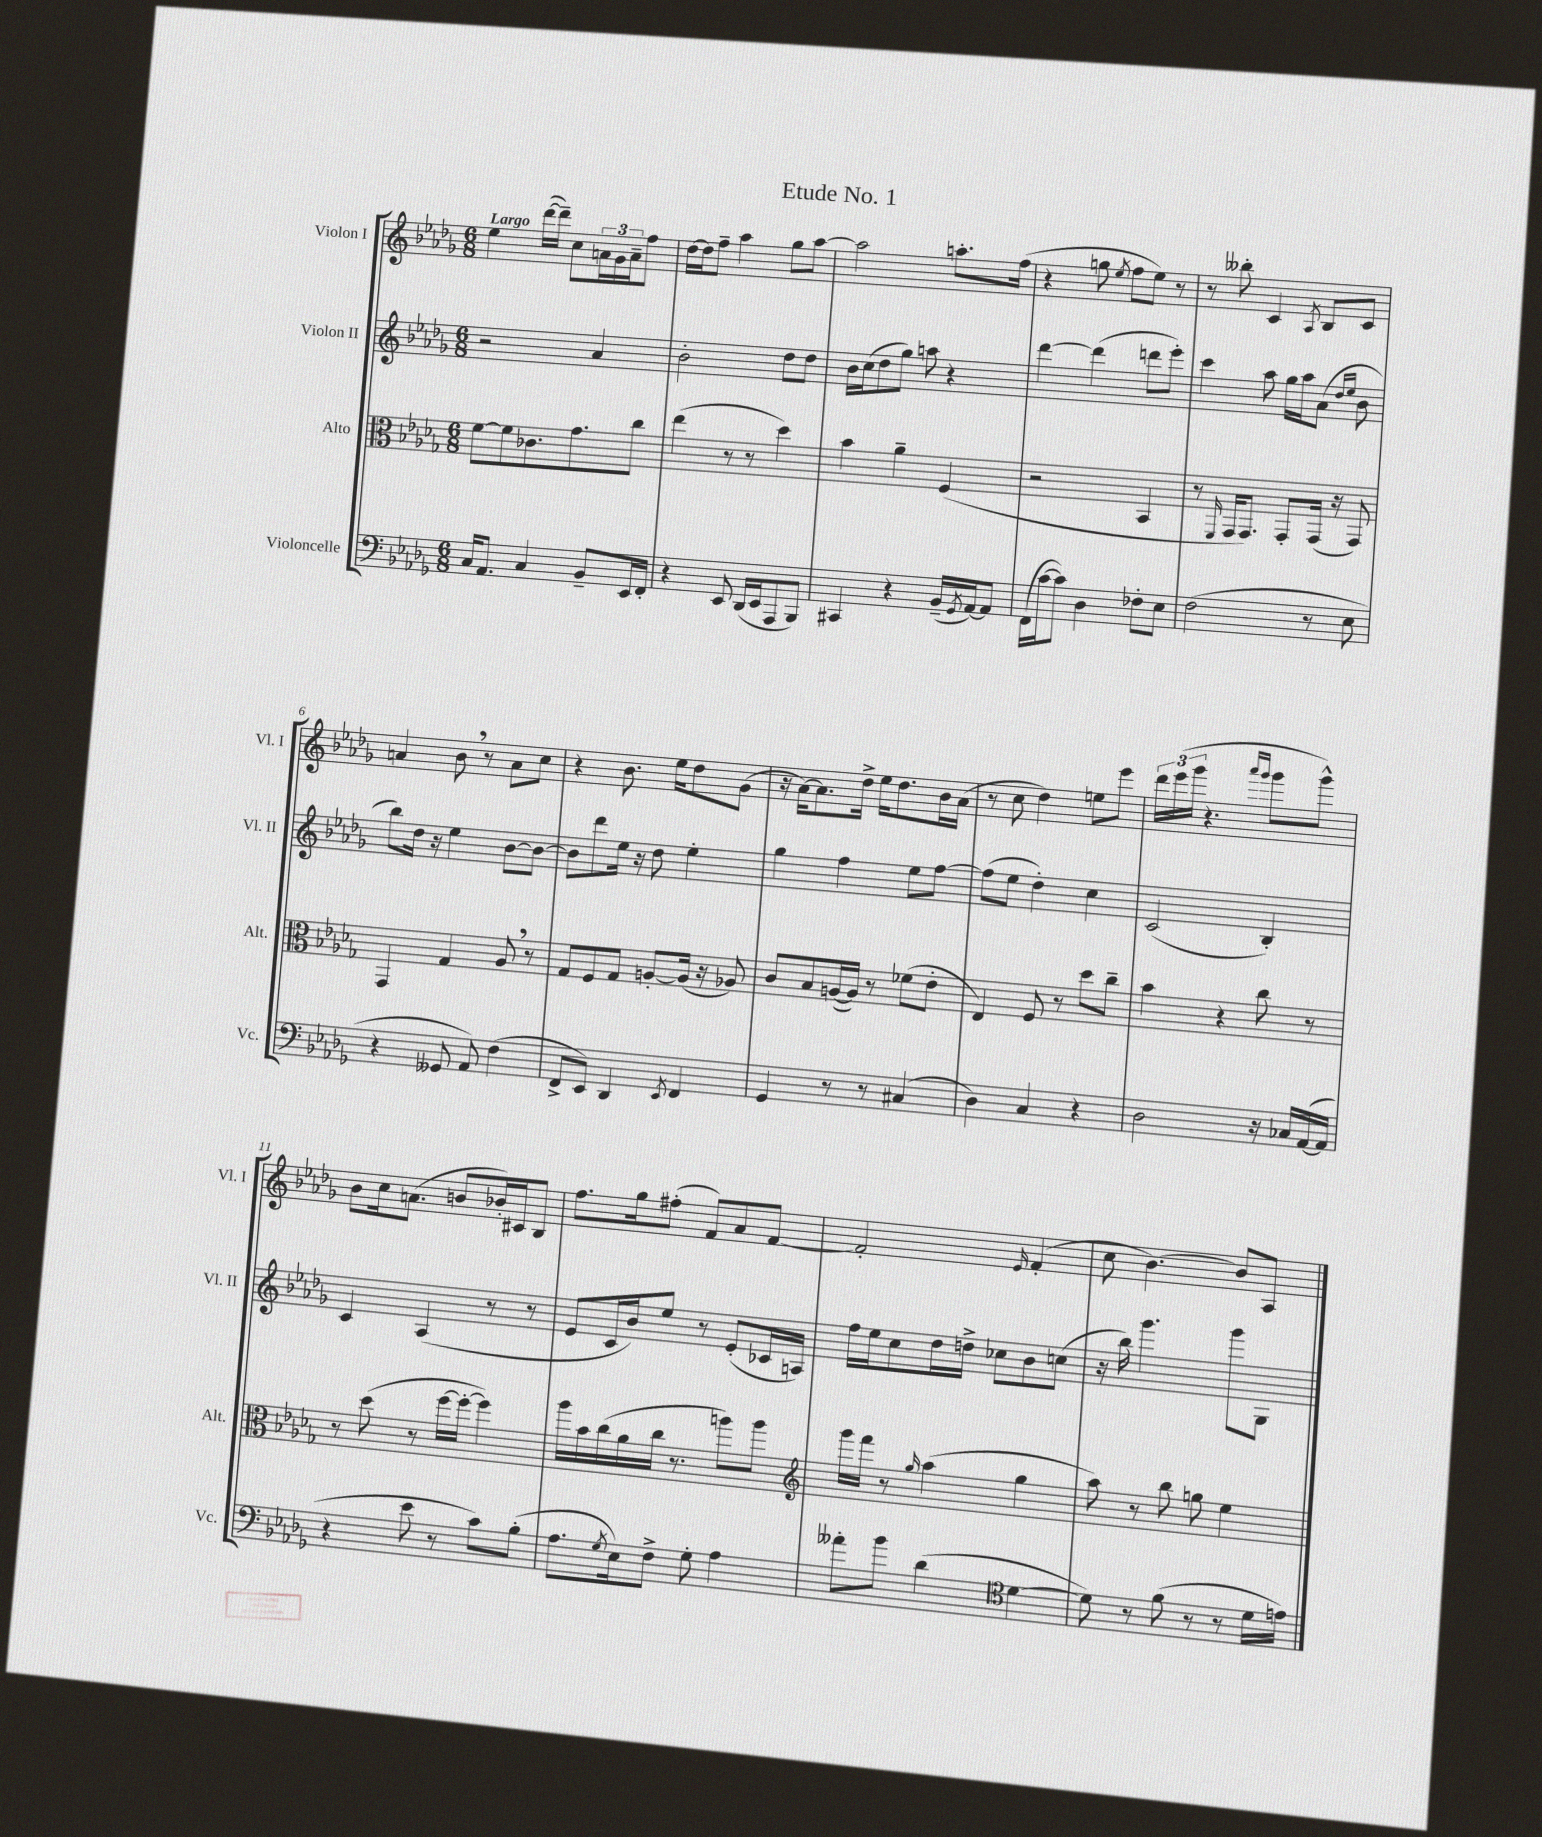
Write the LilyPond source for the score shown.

\header { title = "Etude No. 1" }
<<
\new StaffGroup <<
\new Staff = "s0" \with { instrumentName = "Violon I" shortInstrumentName = "Vl. I" } {
    \clef treble \key des \major \numericTimeSignature \time 6/8 \tempo "Largo"
    ees''4 des'''16~( des'''16--) c''8 \tuplet 3/2 { a'16 ges'16 a'16-- } f''8 |
    des''16~ des''16 f''8-- aes''4 ges''8 aes''8~ |
    aes''2 a''8.-. f''16( |
    r4 g''8 \acciaccatura { ees''8 } f''8 ees''8) r8 |
    r8 beses''8-. c'4 \acciaccatura { aes8 } bes8 c'8 |
    a'4 bes'8 \breathe r8 a'8 c''8 |
    r4 bes'8. ees''16 des''8 ges'8( |
    r16 aes'16~) aes'8. des''16-> ees''16 des''8. bes'16 aes'16( |
    r8 c''8 des''4) e''8 ees'''8 |
    \tuplet 3/2 { des'''16 ees'''16( ges'''16 } r4. \grace { aes'''16 ges'''16 } ges'''8 ges'''8-^) |
    bes'8 c''16 a'8.( b'8 bes'16-.) cis'16 bes8 |
    f''8. ges''16 fis''8-.( f'8) aes'8 f'8~ |
    f'2-. \grace { ees'16 } f'4-.( |
    c''8 bes'4.~) bes'8 aes8 \bar "|." |
}
\new Staff = "s1" \with { instrumentName = "Violon II" shortInstrumentName = "Vl. II" } {
    \clef treble \key des \major \numericTimeSignature \time 6/8
    r2 aes'4 |
    bes'2-. des''8 des''8 |
    bes'16 c''16( des''8 ges''8) a''8 r4 |
    des'''4~ des'''4( d'''8 ees'''8-.) |
    c'''4 aes''8 ges''16 aes''16 aes'8( \grace { des''16 ees''16 } bes'8 |
    bes''8) des''16 r16 ees''4 bes'8~ bes'8~ |
    bes'8 des'''8 ees''16 r16 des''8 ees''4-. |
    ges''4 f''4 ees''8 f''8~ |
    f''8( ees''8 des''4-.) c''4 |
    c'2( bes4-.) |
    c'4 aes4( r8 r8 |
    ees'8 c'16 bes'16) ees''8 r8 ees'8-.( ces'16 a16) |
    f''16 ees''16 c''8 des''16 d''16-> ces''8 bes'8 c''8( |
    r16 bes''16) ges'''4. ges'''8 ges8 \bar "|." |
}
\new Staff = "s2" \with { instrumentName = "Alto" shortInstrumentName = "Alt." } {
    \clef alto \key des \major \numericTimeSignature \time 6/8
    f'8~ f'8 ces'8. ges'8. c''8 |
    ees''4( r8 r8 des''4) |
    bes'4 aes'4-- f4( |
    r2 bes,4 |
    r8 \grace { f,16 } ges,16 ges,8.) ges,8-. ges,16( r16 ges,8) |
    ges,4 ges4 aes8 \breathe r8 |
    ges8 f8 ges8 a8~-. a16( r16 aes8) |
    c'8 bes8 a16~( a16) r8 fes'8( ees'8-. |
    ees4) f8 r8 des''8 c''8-- |
    bes'4 r4 c''8 r8 |
    r8 des''8( r8 f''16~ f''16~-. f''4) |
    aes''16 bes'16 c''16( aes'16 c''16 r8. a''8) a''8 |
    \clef treble ges'''16 f'''16 r8 \grace { ges''16 } aes''4( ges''4 |
    aes''8) r8 bes''8 g''8 ees''4 \bar "|." |
}
\new Staff = "s3" \with { instrumentName = "Violoncelle" shortInstrumentName = "Vc." } {
    \clef bass \key des \major \numericTimeSignature \time 6/8
    c16 aes,8. c4 bes,8-- ees,16 f,16-. |
    r4 ees,8 des,16( ees,16 aes,,8 bes,,8) |
    cis,4 r4 bes,16--( \acciaccatura { ges,8 } aes,16~) aes,8 |
    f,16( c'16~ c'8) des4 fes8-. ees8 |
    f2( r8 ees8 |
    r4 geses,8 aes,8) f4( |
    f,8-> ees,8) des,4 \acciaccatura { ees,8 } f,4 |
    ges,4 r8 r8 cis4( |
    des4) c4 r4 |
    des2 r16 ces16 aes,16~( aes,16 |
    r4 ees'8 r8 c'8) bes8-.( |
    aes8. \acciaccatura { ges8 } ees16) f8-> ges8-. aes4 |
    aeses'8-. bes'8 des'4( \clef tenor des'4~ |
    des'8) r8 f'8( r8 r8 des'16 e'16) \bar "|." |
}
>>
>>
